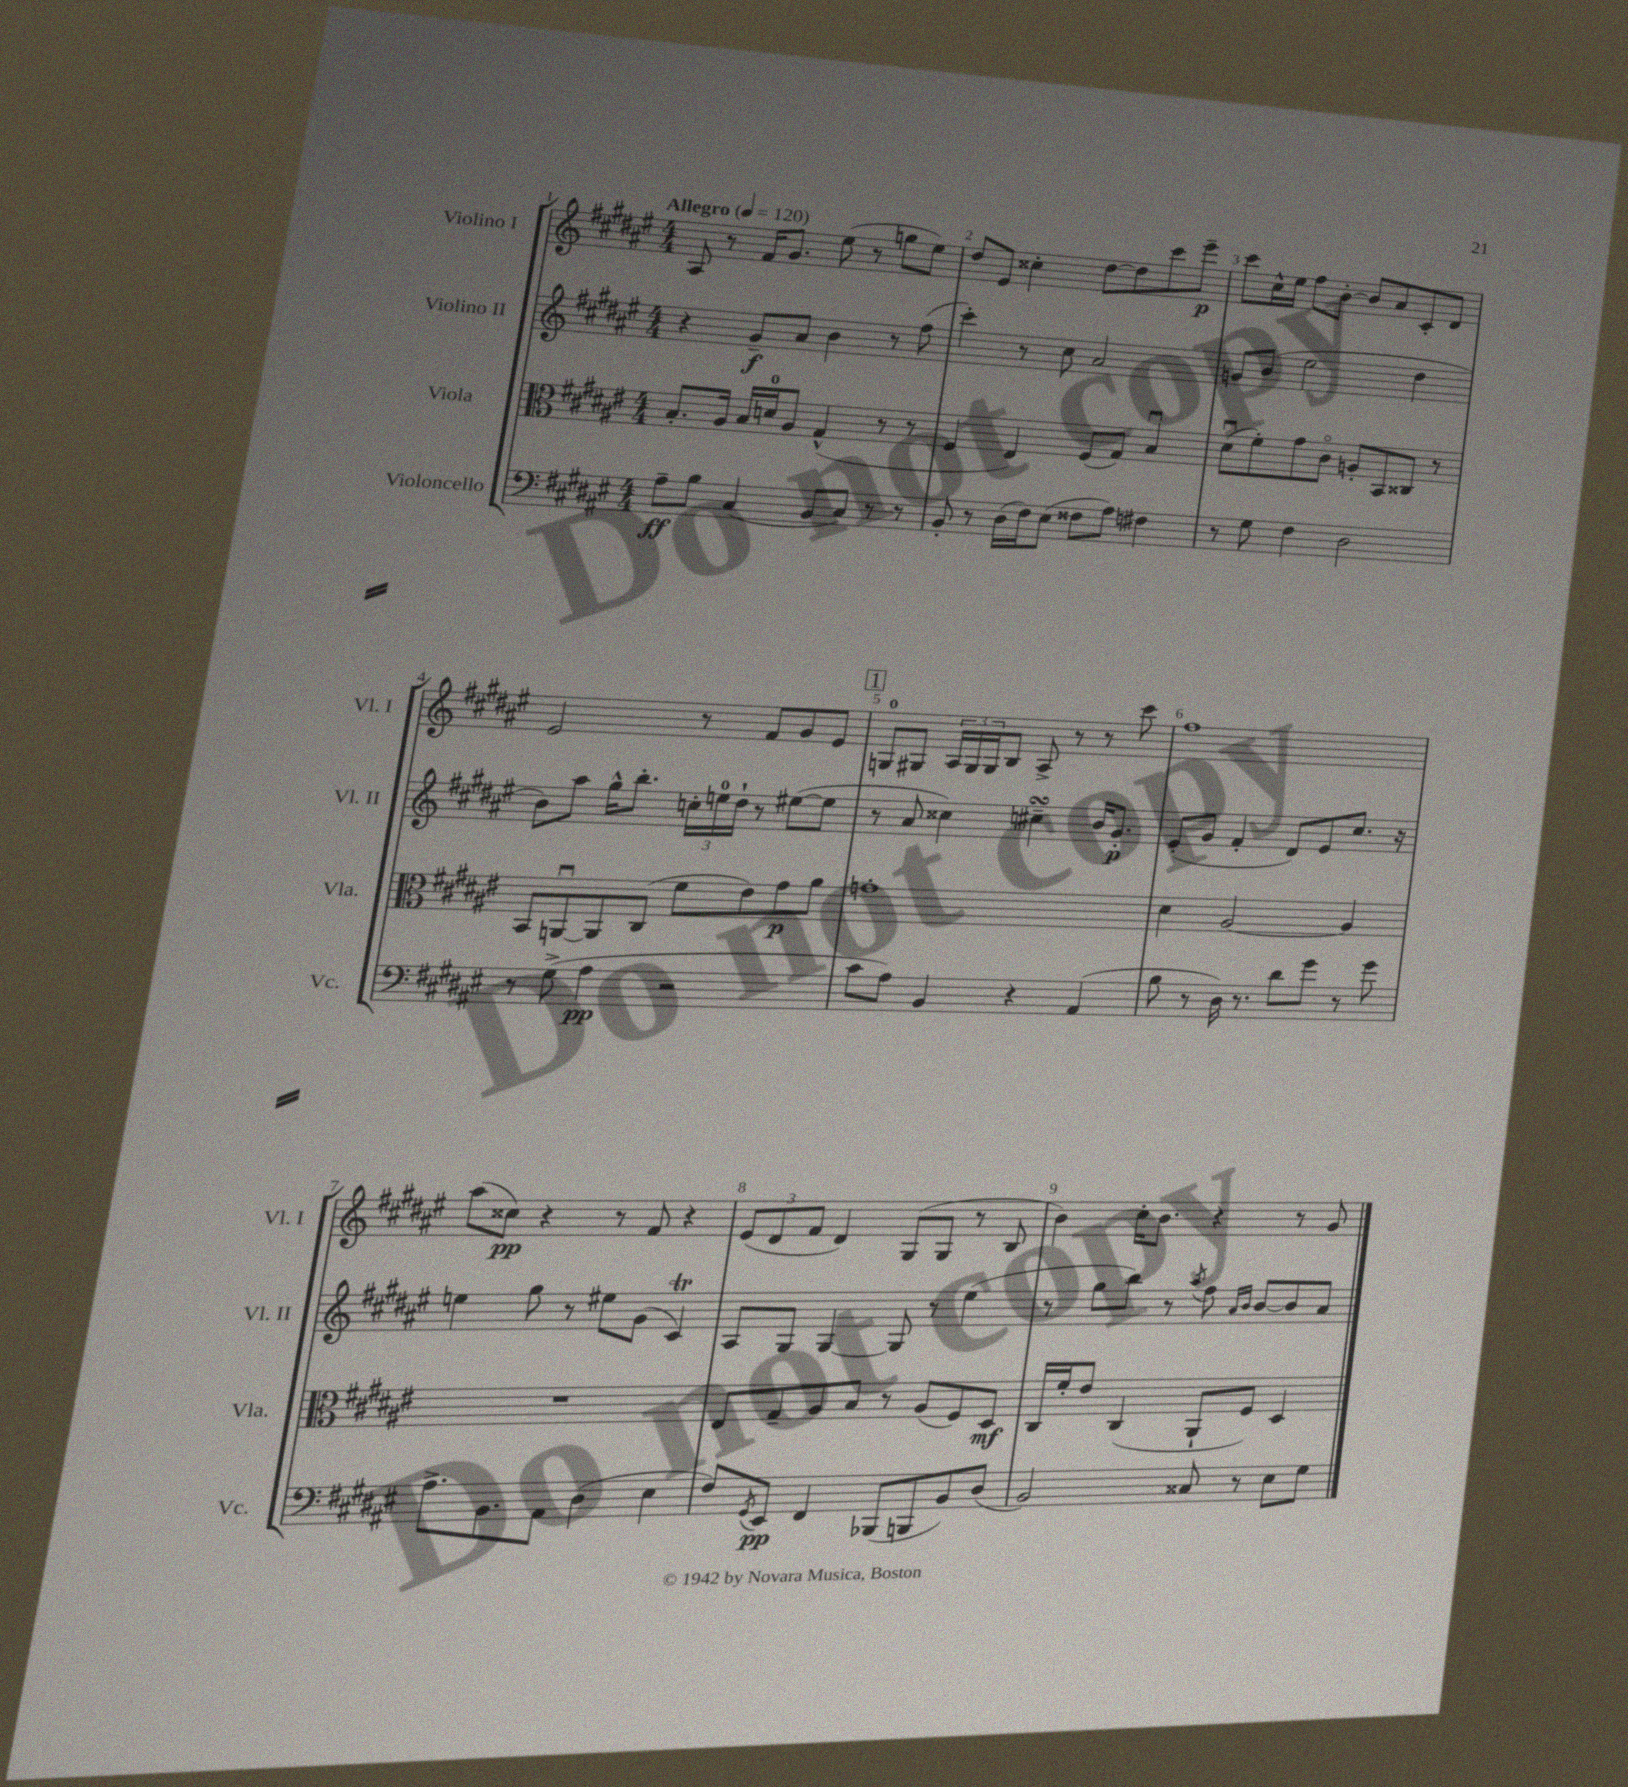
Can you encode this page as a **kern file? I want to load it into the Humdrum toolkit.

**kern	**dynam	**kern	**dynam	**kern	**dynam	**kern	**dynam
*part4	*part4	*part3	*part3	*part2	*part2	*part1	*part1
*staff4	*staff4	*staff3	*staff3	*staff2	*staff2	*staff1	*staff1
*I"Violoncello	*	*I"Viola	*	*I"Violino II	*	*I"Violino I	*
*I'Vc.	*	*I'Vla.	*	*I'Vl. II	*	*I'Vl. I	*
*clefF4	*	*clefC3	*	*clefG2	*	*clefG2	*
*k[f#c#g#d#a#e#]	*	*k[f#c#g#d#a#e#]	*	*k[f#c#g#d#a#e#]	*	*k[f#c#g#d#a#e#]	*
*M4/4	*	*M4/4	*	*M4/4	*	*M4/4	*
*MM120	*	*MM120	*	*MM120	*	*MM120	*
=1	=1	=1	=1	=1	=1	=1	=1
!	!	!	!	!	!	!LO:TX:a:B:t=Allegro	!
8A#~\L	ff	8.B'/L	.	4r	.	8A#/	.
8B\J	.	.	.	.	.	8r	.
.	.	16A#/Jk	.	.	.	.	.
(4C#/	.	16B/LL	.	8g#~/L	f	16f#/KL	.
.	.	16dn/J	.	.	.	8.g#/J	.
.	.	8A#/J	.	8a#/J	.	.	.
8BB/L	.	(4G#^^/	.	4b\	.	(8ee#\	.
8C#/J)	.	.	.	.	.	8r	.
8r	.	8r	.	8r	.	8ggn\L	.
8r	.	8r	.	(8ff#\	.	8ee#\J)	.
=2	=2	=2	=2	=2	=2	=2	=2
8BB'/	.	4F#/	.	4ccc#'\)	.	8dd#/L	.
8r	.	.	.	.	.	8e#/J	.
(16D#\LL	.	4E#/)	.	8r	.	4cc##X'\	.
16F#\J)	.	.	.	.	.	.	.
(8E#\J	.	.	.	8cc#\	.	.	.
8F##X\L	.	(8F#/L	.	2a#/	.	[8dd#\L	.
8A#\J)	.	8G#/J)	.	.	.	8dd#\]	.
4F#X\	.	4Bu/	.	.	.	8ccc#\	.
.	.	.	.	.	.	8eee#~\J	p
=3	=3	=3	=3	=3	=3	=3	=3
8r	.	(8d#u\L	.	8gn/L	.	8ccc#\L	.
8G#\	.	8f#'\)	.	(8b/J	.	16cc#^^\L	.
.	.	.	.	.	.	16ee#\JJ	.
4F#\	.	8g#\	.	2ee#\	.	8ff#\L	.
.	.	8c#\J	.	.	.	[8b'\J	.
2D#\	.	8An'/L	.	.	.	8b/L]	.
.	.	8BB/	.	.	.	8a#/	.
.	.	8C##X/J	.	4dd#\	.	8c#'/	.
.	.	8r	.	.	.	8d#/J	.
!!LO:LB:g=z
=4	=4	=4	=4	=4	=4	=4	=4
8r	.	8BB/L	.	8b\L)	.	2e#/	.
(8G#^\	.	[8AAnu/	.	8aa#\J	.	.	.
4A#\	pp	8AA/]	.	16gg#^^\KL	.	.	.
.	.	.	.	8.bb'\J	.	.	.
.	.	(8C#/J	.	.	.	.	.
2r	.	8f#\L	.	24ccn'\LL	.	8r	.
.	.	.	.	24een\	.	.	.
.	.	.	.	24dd#`\JJ	.	.	.
.	.	8e#\)	.	8r	.	8f#/L	.
.	.	8g#\	p	([8ee#X\L	.	8g#/	.
.	.	8a#\J	.	8ee#\J]	.	8e#/J	.
!!LO:REH:place=s1:t=1
=5	=5	=5	=5	=5	=5	=5	=5
8c#\L	.	1gn'	.	8r	.	8Gn/L	.
8A#\J)	.	.	.	8a#/	.	8G#X/J	.
4BB/	.	.	.	4cc##X\)	.	24A#/LL	.
.	.	.	.	.	.	24G#/	.
.	.	.	.	.	.	24G#/J	.
.	.	.	.	.	.	8B/J	.
4r	.	.	.	4cc#XsSSS~\	.	8A#^/	.
.	.	.	.	.	.	8r	.
(4AA#/	.	.	.	16b/KL	.	8r	.
.	.	.	.	8.g#'/J	p	.	.
.	.	.	.	.	.	8ccc#\	.
=6	=6	=6	=6	=6	=6	=6	=6
8B\	.	4d#\	.	(8e#'/L	.	1ff#	.
8r	.	.	.	8g#/J	.	.	.
16D#\)	.	[2A#/	.	4f#'/	.	.	.
8.r	.	.	.	.	.	.	.
8d#\L	.	.	.	8d#/L)	.	.	.
8g#\J	.	.	.	8e#/	.	.	.
8r	.	4A#/]	.	8.cc#/J	.	.	.
8g#\	.	.	.	.	.	.	.
.	.	.	.	16r	.	.	.
!!LO:LB:g=z
=7	=7	=7	=7	=7	=7	=7	=7
8.A#^\L	.	1r	.	4een\	.	(8aa#\L	.
.	.	.	.	.	.	8cc##X\J)	pp
8.BB\	.	.	.	.	.	.	.
.	.	.	.	8gg#\	.	4r	.
8AA#\J	.	.	.	8r	.	.	.
(4D#\	.	.	.	8ee#X\L	.	8r	.
.	.	.	.	(8g#\J	.	8f#/	.
4E#\	.	.	.	4c#T/)	.	4r	.
=8	=8	=8	=8	=8	=8	=8	=8
8F#/L)	.	8E#/L	.	8A#/L	.	(12e#/L	.
.	.	.	.	.	.	12d#/	.
8qGG#/	.	.	.	.	.	.	.
8EE#/J	pp	8G#~/	.	8G#/J	.	.	.
.	.	.	.	.	.	12f#/J	.
4FF#/	.	8A#/	.	[4G#/	.	4d#/)	.
.	.	8B/J	.	.	.	.	.
(8BBB-X/L	.	8r	.	8G#/]	.	(8G#/L	.
8BBBn/	.	(8A#/L	.	8r	.	8G#/J	.
8BB/)	.	8F#/)	.	(4ee#\	.	8r	.
(8D#/J	.	8D#/J	mf	.	.	8B/	.
=9	=9	=9	=9	=9	=9	=9	=9
2BB/)	.	16C#/LL	.	8r	.	4b\)	.
.	.	16f#'/J	.	.	.	.	.
.	.	8e#/J	.	8gg#\L	.	.	.
.	.	(4C#/	.	8bb\J)	.	16cc#'\KL	.
.	.	.	.	.	.	8.b\J	.
.	.	.	.	8r	.	.	.
.	.	.	.	8qaa#/	.	.	.
8C##X/	.	8AA#`/L	.	8ff#\	.	4r	.
.	.	.	.	16qqa#/LL	.	.	.
.	.	.	.	16qqb/JJ	.	.	.
8r	.	8F#/J)	.	[8b/L	.	.	.
8E#\L	.	4D#/	.	8b/]	.	8r	.
8G#\J	.	.	.	8a#/J	.	8g#/	.
==	==	==	==	==	==	==	==
*-	*-	*-	*-	*-	*-	*-	*-
